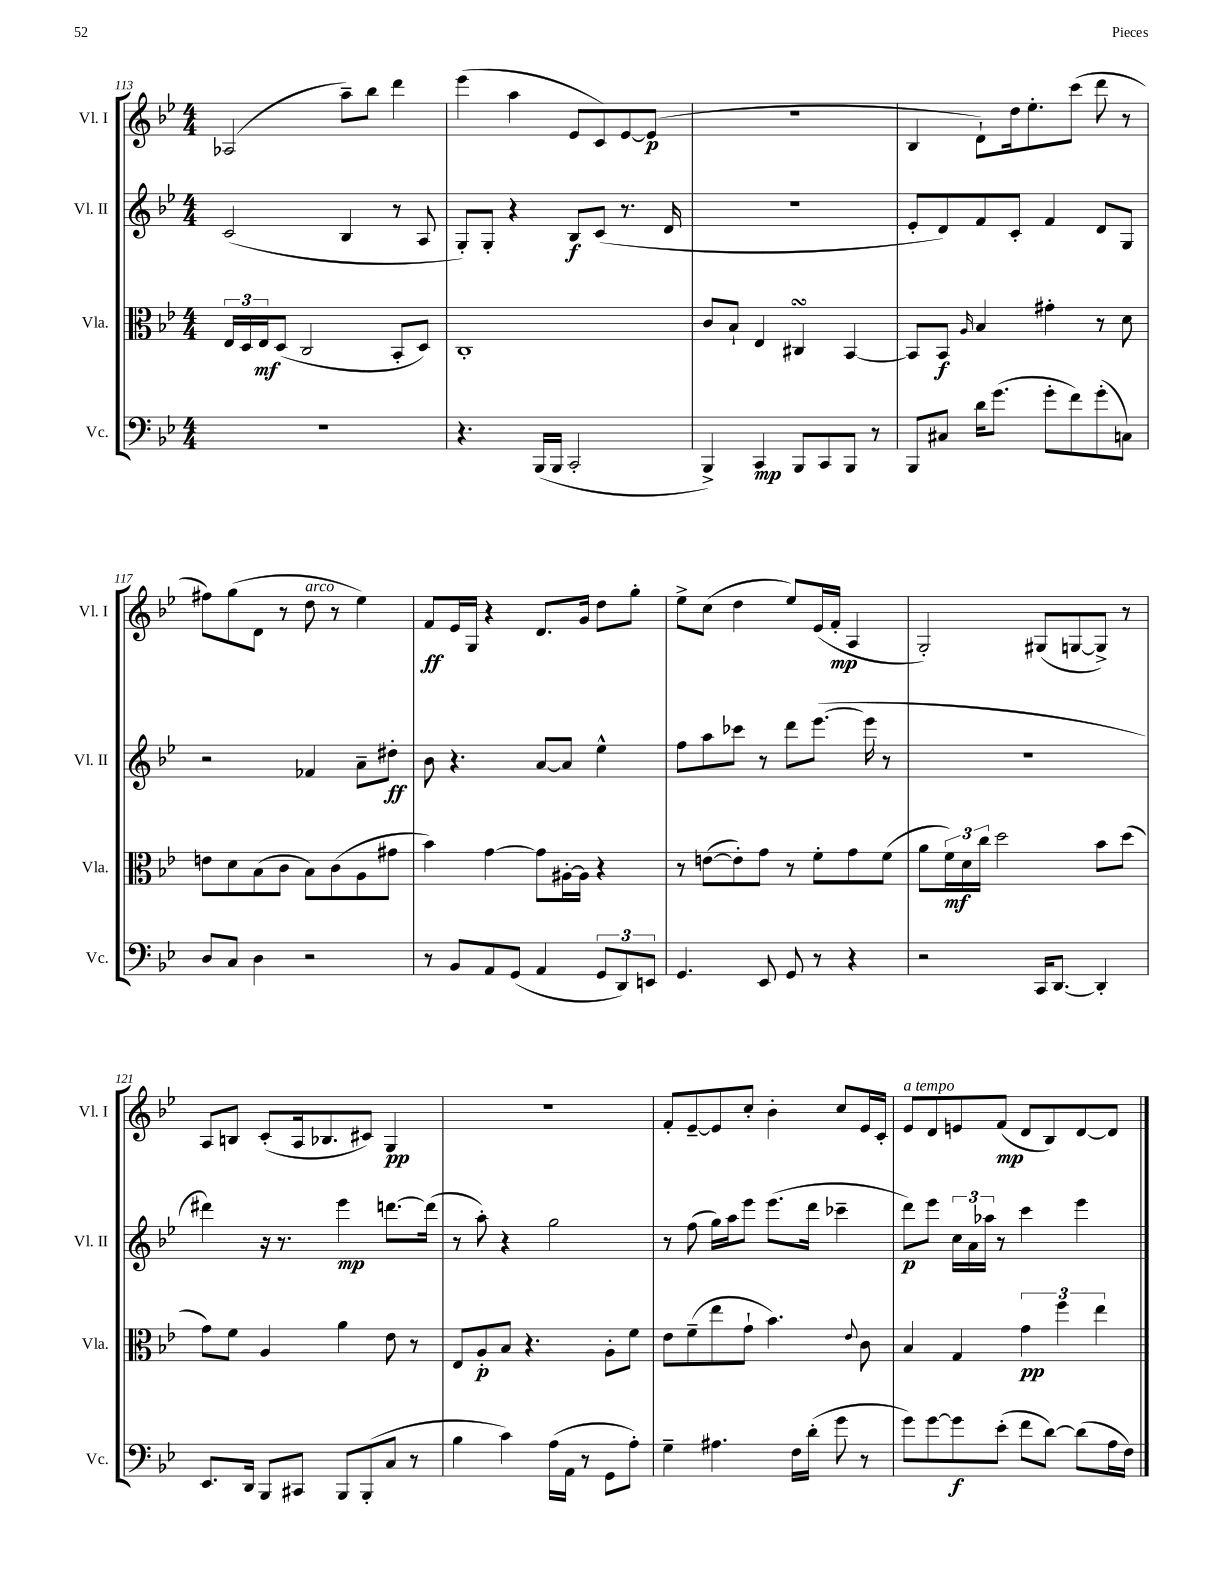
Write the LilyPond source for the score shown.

<<
\new StaffGroup <<
\new Staff = "s0" \with { instrumentName = "Vl. I" shortInstrumentName = "Vl. I" } {
    \clef treble \key bes \major \numericTimeSignature \time 4/4
    aes2( a''8--) bes''8 d'''4 |
    ees'''4( a''4 ees'8 c'8) ees'8~ ees'8\p( |
    R1 |
    bes4 d'8-!) d''16 ees''8.-. c'''8( d'''8 r8 |
    fis''8) g''8( d'8 r8 d''8^\markup { \italic "arco" } r8 ees''4) |
    f'8\ff ees'16 g16 r4 d'8. g'16 d''8 g''8-. |
    ees''8-> c''8( d''4 ees''8) ees'16( f'16-.\mp a4 |
    g2-.) gis8( g8~ g8->) r8 |
    a8 b8 c'8-.( a16 bes8. cis'8) g4\pp |
    r1 |
    f'8-. ees'8~-- ees'8 c''8-. bes'4-. c''8 ees'16 c'16-. |
    ees'8^\markup { \italic "a tempo" } d'8 e'8 f'8\mp( d'8 bes8) d'8~ d'8 \bar "|." |
}
\new Staff = "s1" \with { instrumentName = "Vl. II" shortInstrumentName = "Vl. II" } {
    \clef treble \key bes \major \numericTimeSignature \time 4/4
    c'2( bes4 r8 a8 |
    g8-.) g8-. r4 bes8\f c'8( r8. d'16 |
    R1 |
    ees'8-. d'8) f'8 c'8-. f'4 d'8 g8 |
    r2 fes'4 a'8-- dis''8-.\ff |
    bes'8 r4. a'8~ a'8 ees''4-^ |
    f''8 a''8 ces'''8 r8 d'''8 ees'''8.~( ees'''16 r8 |
    R1 |
    dis'''4) r16 r8. ees'''4\mp d'''8.~ d'''16( |
    r8 a''8-.) r4 g''2 |
    r8 f''8( g''16) a''16 ees'''8 ees'''8.( d'''16 ces'''4-- |
    d'''8\p) ees'''8 \tuplet 3/2 { c''16 a'16 aes''16 } r8 c'''4 ees'''4 \bar "|." |
}
\new Staff = "s2" \with { instrumentName = "Vla." shortInstrumentName = "Vla." } {
    \clef alto \key bes \major \numericTimeSignature \time 4/4
    \tuplet 3/2 { ees16 d16 ees16\mf } d8( c2 bes,8-. d8) |
    c1-. |
    c'8 bes8-! ees4 cis4\turn bes,4~ |
    bes,8 bes,8\f \grace { a16 } bes4 gis'4-. r8 d'8 |
    e'8 d'8 bes8( c'8 bes8) c'8( a8 gis'8 |
    bes'4) g'4~ g'8 ais16~-. ais16 r4 |
    r8 e'8~( e'8-.) g'8 r8 f'8-. g'8 f'8( |
    a'8 \tuplet 3/2 { f'16\mf) d'16 c''16 } d''2 bes'8 d''8( |
    g'8) f'8 a4 a'4 ees'8 r8 |
    ees8 a8-.\p bes8 r4. a8-. f'8 |
    ees'8 f'8--( ees''8 g'8-! bes'4.) \appoggiatura { ees'8 } c'8 |
    bes4 g4 \tuplet 3/2 { g'4\pp f''4 ees''4 } \bar "|." |
}
\new Staff = "s3" \with { instrumentName = "Vc." shortInstrumentName = "Vc." } {
    \clef bass \key bes \major \numericTimeSignature \time 4/4
    r1 |
    r4. bes,,16( bes,,16 c,2-. |
    bes,,4->) c,4\mp bes,,8 c,8 bes,,8 r8 |
    bes,,8 cis8 d'16 g'8.( g'8-. f'8) g'8-.( c8) |
    d8 c8 d4 r2 |
    r8 bes,8 a,8 g,8( a,4 \tuplet 3/2 { g,8 d,8) e,8 } |
    g,4. ees,8 g,8 r8 r4 |
    r2 c,16 d,8.~ d,4-. |
    ees,8. d,16 bes,,8 cis,8 bes,,8 bes,,8-.( c8 r8 |
    bes4 c'4) a16( a,16 r8 g,8 a8-.) |
    g4-- ais4. f16 d'16-.( g'8 r8 |
    g'8) g'8~ g'8\f ees'8-.( f'8 d'8~) d'8( a16 f16) \bar "|." |
}
>>
>>
\layout { \context { \Score currentBarNumber = #113 } }
